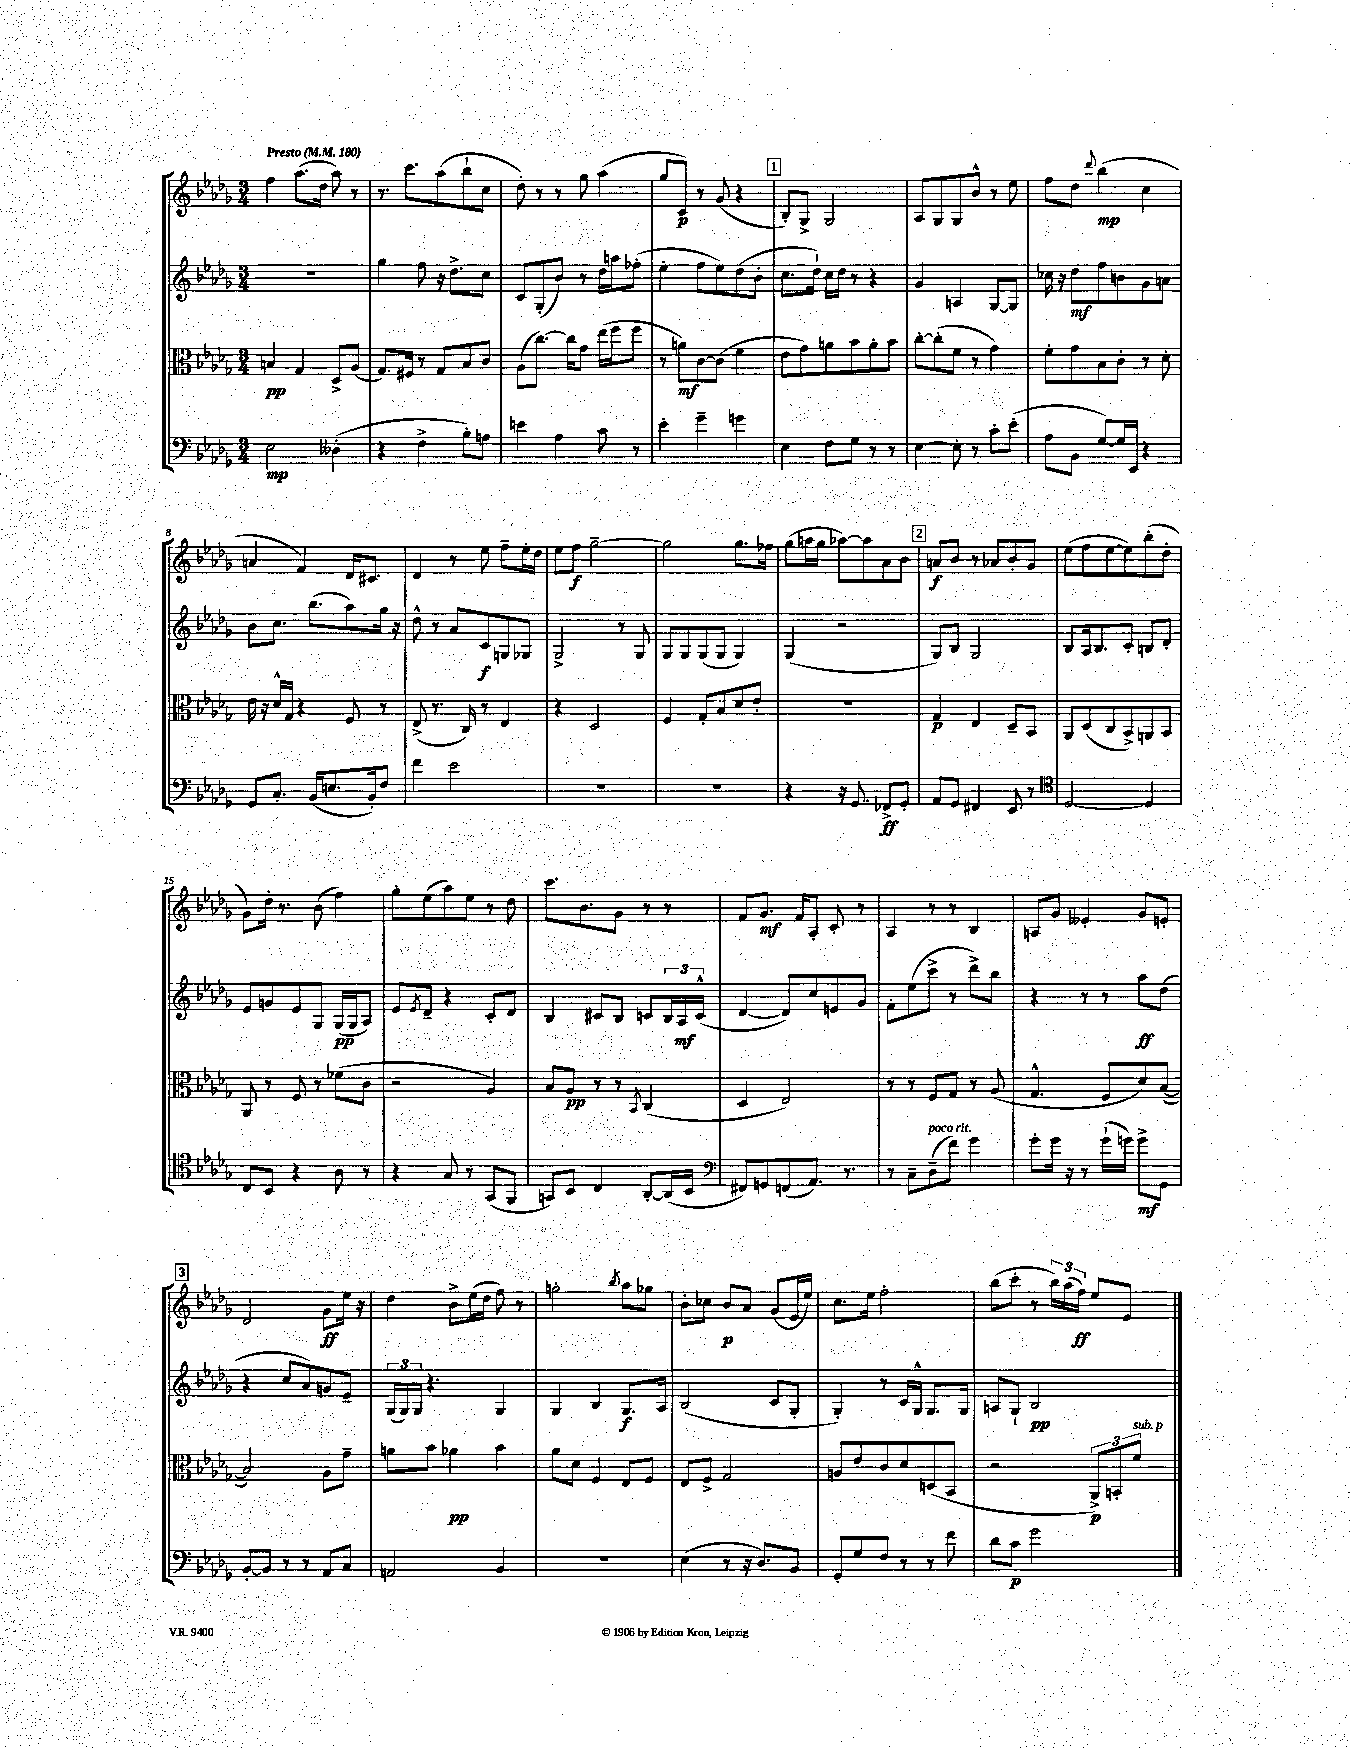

**kern	**kern	**kern	**kern
*staff4	*staff3	*staff2	*staff1
*clefF4	*clefC3	*clefG2	*clefG2
*k[b-e-a-d-g-]	*k[b-e-a-d-g-]	*k[b-e-a-d-g-]	*k[b-e-a-d-g-]
*M3/4	*M3/4	*M3/4	*M3/4
*MM180	*MM180	*MM180	*MM180
2E-	4B	2.r	4ff
.	4G-	.	(8.aa-
.	.	.	16dd-
(4D--'	8D-^	.	8aa-)
.	(8A-	.	8r
=	=	=	=
4r	8.G-)	4gg-	8.r
.	16F#	.	8.ccc
4F^	8r	8ff	.
.	8G-	16r	(8aa-
.	.	8.dd-^	.
8B-')	8B-	.	8bb-`
8A	8c	8cc	8cc
=	=	=	=
4e	(8A-	8c	8dd-')
.	[8.cc)	(8G-'	8r
4A-	.	8b-)	8r
.	16cc]	.	.
.	8g-	8r	8gg-
8c	(16ee-	16dd-	(4aa-
.	16ff	16aa	.
8r	8ff	(8ff-'	.
=	=	=	=
4e-'	8r	4ee-'	8gg-
.	8a)	.	8c)
4g-~	[8c	8ff	8r
.	(8c]	8ee-)	(8g-
4g	4f	(8dd-	4r
.	.	8b-'	.
=	=	=	=
4E-	8e-	8.cc	8B-')
.	8g-)	.	8G-^
.	.	16dd-`)	.
8F	8a	16cc	2G-
.	.	16dd-	.
8G-	8b-	8r	.
8r	8a'	4r	.
8r	8b-	.	.
=	=	=	=
[4E-	[8cc'	4g-	8A-
.	(8cc']	.	8G-
8E-']	8f	4A	8G-
8r	8r	.	8b-^^
8c'	4g-)	[8G-	8r
(8e-'	.	8G-]	8ee-
=	=	=	=
8A-	8f'	16cc-	8ff
.	.	16r	.
8BB-	8g-	8dd-	8dd-
.	.	.	8qqddd-
[8G-)	8B-	8ff	(4bb-
16G-]	8c'	8b	.
16EE-	.	.	.
4r	8r	8g-	4cc
.	8d-'	8a	.
=	=	=	=
8GG-	16e-	8b-	4a
.	16r	.	.
8.C'	16d-^^	8.cc	.
.	16G-	.	.
.	4r	.	4f)
(16BB-	.	(8.bb-	.
8.E	.	.	.
.	8F	8aa-)	16d-
16BB-')	.	.	8.c#
8F	8r	16gg-	.
.	.	16r	.
=	=	=	=
4f	(8E-^	8dd-^^	4d-
.	8.r	8r	.
2e-	.	8a-	8r
.	16C)	.	.
.	8r	8c	8ee-
.	4E-	8G	8ff~
.	.	8G-	16ee-'
.	.	.	16dd-
=	=	=	=
2.r	4r	2G-^	8ee-
.	.	.	8ff
.	2D-	.	[2gg-~
.	.	8r	.
.	.	8G-	.
=	=	=	=
2.r	4F	8G-	2gg-]
.	.	8G-	.
.	8G-'	(8G-	.
.	8B-	8G-	.
.	8d-	4G-)	8.gg-
.	8e-'	.	.
.	.	.	16ff-
=	=	=	=
4r	2.r	(4G-	(8gg-
.	.	.	16aa
.	.	.	16gg-
16r	.	2r	[8aa-)
8.GG-	.	.	.
.	.	.	8aa-]
8FF-^	.	.	8a-
8GG-'	.	.	8b-
=	=	=	=
8AA-	4G-	8G-)	8a
8GG-	.	8B-	8b-
4FF#	4E-	2G-	8r
.	.	.	8a-
8EE-	8D-~	.	8b-'
8r	8BB-	.	8g-
=	=	=	=
*clefC4	*	*	*
[2D-	8AA-	8B-	(8ee-
.	(8D-	16A-	8ff
.	.	8.B-	.
.	8C	.	[8ee-
.	8BB-^)	8c'	8ee-])
4D-]	8AA	8B	(8bb-'
.	8BB-	8d-'	8dd-'
=	=	=	=
8C	8AA-	8e-	8g-)
8BB-	8r	8g	16dd-'
.	.	.	8.r
4r	8F	8e-	.
.	8r	8G-	(8b-
8A-	(8f-	(16G-	4ff)
.	.	16G-	.
8r	8c	8A-)	.
=	=	=	=
4r	2r	8e-	8gg-'
.	.	8qe-	.
.	.	8d-~	(8ee-
8G-	.	4r	8aa-)
8r	.	.	8ee-
(8GG-	4A-)	8c'	8r
8FF	.	8d-	8dd-
=	=	=	=
8GG)	8B-	4B-	8.ccc
8BB-	8A-	.	.
.	.	.	8.b-
4C	8r	8c#	.
.	8r	8B-	8g-
.	8qBB-	.	.
[8AA-'	(4C	8c	8r
(16AA-]	.	24B-	8r
.	.	24A-	.
16BB-	.	.	.
.	.	(24c^^	.
=	=	=	=
*clefF4	*	*	*
8FF#)	4D-	[4d-	8f
8GG	.	.	8.g-
(8FF	2E-)	8d-])	.
.	.	.	16f
8.AA-)	.	8cc	8A-'
.	.	8e	8c'
8.r	.	.	.
.	.	8g-	8r
=	=	=	=
8r	8r	8f'	4A-
8C~	8r	(8ee-	.
(8D-~	8F	8ccc^	8r
8f)	8G-	8r	8r
4g-	8r	8ddd-^)	4B-
.	(8A-	8bb-	.
=	=	=	=
8g-'	4.G-^^	4r	8A
16g-	.	.	8g-
16r	.	.	.
8r	.	8r	4e--'
(16g-`	8F	8r	.
16g)	.	.	.
8g^	8d-)	8aa-	8g-
8GG-	([8B-	(8dd-	8e'
=	=	=	=
[8BB-'	2B-])	4r	2d-
8BB-]	.	.	.
8r	.	8cc	.
8r	.	8a-)	.
8AA-	8A-	8g	8g-
8C	8g-~	8e-~	16ee-
.	.	.	16r
=	=	=	=
2AA	8a	(24G-	4dd-
.	.	24G-)	.
.	.	24G-	.
.	8b-	4.r	.
.	4a-	.	8b-^
.	.	.	(16ee-
.	.	.	16dd-
4BB-	4b-	4G-	8ff)
.	.	.	8r
=	=	=	=
2.r	8a-	4G-	2gg'
.	8d-	.	.
.	4F	4B-	.
.	.	.	8qbb-
.	8E-	8.G-	8aa-
.	8F	.	8gg-
.	.	16A-	.
=	=	=	=
(4E-	8E-	(2B-	8b-'
.	8F^	.	8cc-
8r	2G-	.	8b-
16r	.	.	8a-
8.D-)	.	.	.
.	.	8c	(8g-
8BB-	.	8G-'	16e-
.	.	.	16ee-)
=	=	=	=
8GG-'	8A	4G-')	8.cc
8G-	8e-	.	.
.	.	.	16ee-
8F	8c	8r	2ff'
8r	8d-	16c	.
.	.	16G-^^	.
8r	(8D	8.G-	.
8f	8BB-	.	.
.	.	16G-	.
=	=	=	=
8d-	2r	8A	(8bb-
8c	.	8G-`	8ccc'
2g-	.	2B-	8r
.	.	.	24bb-)
.	.	.	(24aa-
.	.	.	24ff)
.	12AA-^)	.	8ee-
.	12BB'	.	.
.	.	.	8e-
.	12f	.	.
==	==	==	==
*-	*-	*-	*-
